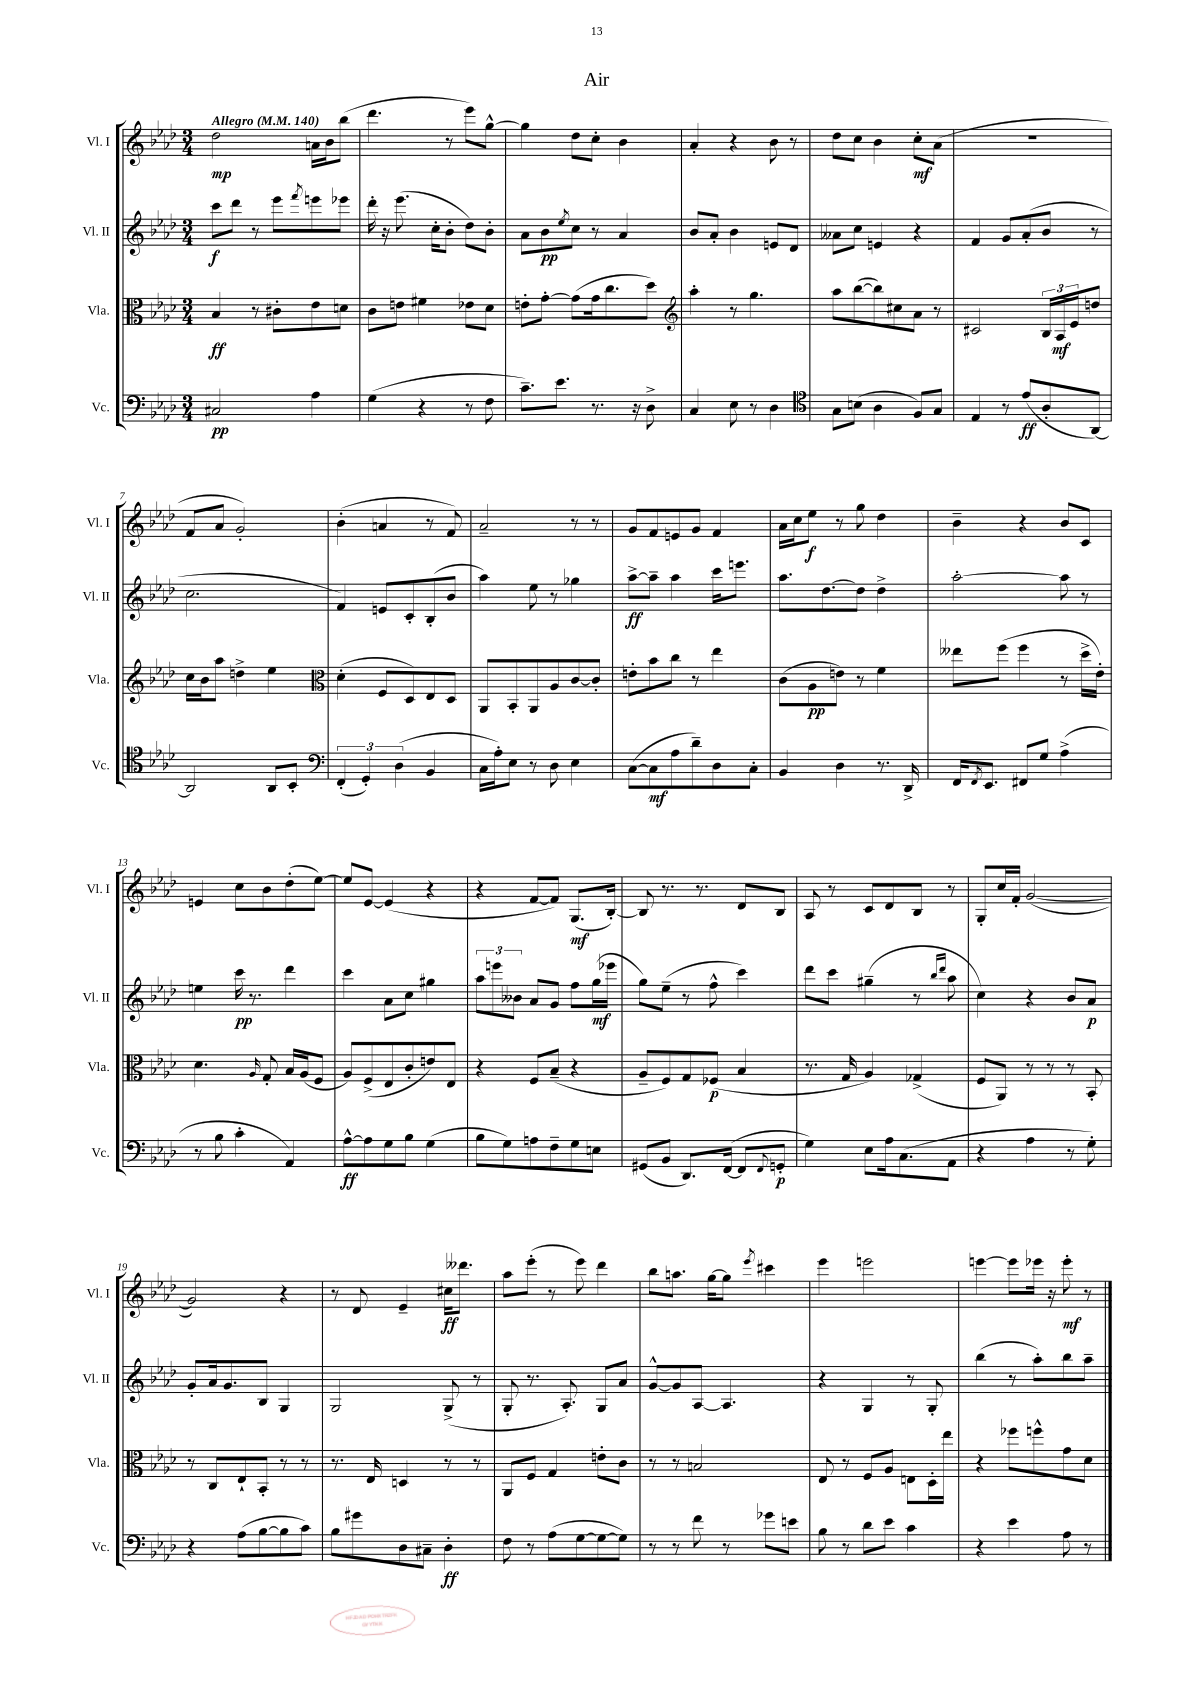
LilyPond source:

\header { title = "Air" }
<<
\new StaffGroup <<
\new Staff = "s0" \with { instrumentName = "Vl. I" shortInstrumentName = "Vl. I" } {
    \clef treble \key aes \major \numericTimeSignature \time 3/4 \tempo "Allegro" 4 = 140
    des''2\mp a'16 bes'16 bes''8( |
    des'''4. r8 ees'''8) g''8~-^ |
    g''4 des''8 c''8-. bes'4 |
    aes'4-. r4 bes'8 r8 |
    des''8 c''8 bes'4 c''8-.\mf aes'8( |
    R2. |
    f'8 aes'8 g'2-.) |
    bes'4-.( a'4 r8 f'8) |
    aes'2-- r8 r8 |
    g'8 f'8 e'8 g'8 f'4 |
    aes'16 c''16 ees''8\f r8 g''8 des''4 |
    bes'4-- r4 bes'8 c'8 |
    e'4 c''8 bes'8 des''8-.( ees''8~) |
    ees''8 ees'8~ ees'4( r4 |
    r4 f'8~ f'8) g8.\mf( bes16~-.) |
    bes8 r8. r8. des'8 bes8 |
    aes8 r8 c'8 des'8 bes8 r8 |
    g8-. c''16 f'16-. g'2~( |
    g'2) r4 |
    r8 des'8 ees'4-- cis''16\ff deses'''8. |
    aes''8 ees'''8-.( r8 ees'''8) des'''4 |
    bes''8 a''8. g''16~ g''8 \acciaccatura { ees'''8 } cis'''4 |
    ees'''4 e'''2 |
    e'''4~ e'''8 ees'''16 r16 ees'''8-.\mf r8 \bar "|." |
}
\new Staff = "s1" \with { instrumentName = "Vl. II" shortInstrumentName = "Vl. II" } {
    \clef treble \key aes \major \numericTimeSignature \time 3/4
    c'''8\f des'''8 r8 ees'''8 \acciaccatura { f'''8 } e'''8 ees'''8 |
    des'''16-. r16 ees'''8.( c''16-. bes'8-. des''8) bes'8-. |
    aes'8 bes'8\pp \acciaccatura { ees''8 } c''8 r8 aes'4 |
    bes'8 aes'8-. bes'4 e'8 des'8 |
    aeses'8 c''8 e'4 r4 |
    f'4 g'8 aes'8-.( bes'8 r8 |
    c''2. |
    f'4) e'8 c'8-. bes8-.( bes'8 |
    aes''4) ees''8 r8 ges''4 |
    aes''8~->\ff aes''8-- aes''4 c'''16 e'''8. |
    aes''8. des''8.~ des''8 des''4-> |
    aes''2~-. aes''8 r8 |
    e''4 c'''16\pp r8. des'''4 |
    c'''4 aes'8 c''8 gis''4 |
    \tuplet 3/2 { aes''8 e'''8 beses'8 } aes'8 g'8 f''8 g''16\mf( ees'''16 |
    g''8) ees''8--( r8 f''8-^ c'''4) |
    des'''8 c'''8 gis''4--( r8 \grace { bes''16 des'''16 } aes''8 |
    c''4) r4 bes'8 aes'8\p |
    g'8-. aes'16 g'8. bes8 g4 |
    g2 g8->( r8 |
    g8-. r8. aes8.-.) g8 aes'8 |
    g'8~-^ g'8 aes8~ aes4. |
    r4 g4 r8 g8-. |
    bes''4( r8 aes''8-.) bes''8 aes''8-- \bar "|." |
}
\new Staff = "s2" \with { instrumentName = "Vla." shortInstrumentName = "Vla." } {
    \clef alto \key aes \major \numericTimeSignature \time 3/4
    bes4\ff r8 cis'8-. ees'8 d'8 |
    c'8 e'8 fis'4 ees'8 des'8 |
    e'8-. g'8~-. g'8( g'16 c''8. des''8) |
    \clef treble aes''4-. r8 g''4. |
    aes''8 bes''8~( bes''8) cis''8 aes'8 r8 |
    cis'2 \tuplet 3/2 { bes16 aes16\mf ees'16 } d''8 |
    c''16 bes'16 aes''8 d''4-> ees''4 |
    \clef alto des'4-.( f8 des8) ees8 des8 |
    aes,8 bes,8-. aes,8 aes8 c'8~ c'8-. |
    e'8-. bes'8 c''8 r8 ees''4 |
    c'8( aes8\pp e'8) r8 f'4 |
    eeses''8 f''8( f''4 r8 des''16-> ees'16-.) |
    des'4. \grace { aes16 } g8-. bes16 aes16( f8 |
    aes8) f8->( ees8 c'8-. e'8) ees8 |
    r4 f8 bes8--( r4 |
    aes8-- f8) g8 fes8\p( bes4 |
    r8. g16 aes4) ges4->( |
    f8 aes,8) r8 r8 r8 bes,8-. |
    r8 c8 ees8-! bes,8-. r8 r8 |
    r8. ees16 d4 r8 r8 |
    aes,8 f8 g4 e'8-. c'8 |
    r8 r8 b2 |
    ees8 r8 f8 aes8 e8 des16-. ees''16 |
    r4 fes''8 f''8-^ g'8 des'8 \bar "|." |
}
\new Staff = "s3" \with { instrumentName = "Vc." shortInstrumentName = "Vc." } {
    \clef bass \key aes \major \numericTimeSignature \time 3/4
    cis2\pp aes4 |
    g4( r4 r8 f8 |
    c'8.--) ees'8. r8. r16 des8-> |
    c4 ees8 r8 des4 |
    \clef tenor g8 b8( aes4 f8) g8 |
    ees4 r8 ees'8\ff( aes8-. aes,8~) |
    aes,2 aes,8 bes,8-. |
    \clef bass \tuplet 3/2 { f,4-.( g,4-.) des4( } bes,4 |
    c16 aes16-.) ees8 r8 des8 ees4 |
    c8~( c8\mf aes8 des'8--) des8 c8-. |
    bes,4 des4 r8. des,16-> |
    f,16 \acciaccatura { f,8 } ees,8. fis,8 g8 aes4->( |
    r8 bes8 c'4-. aes,4) |
    aes8~-^\ff aes8 g8 bes8 g4( |
    bes8 g8) a8 f8-- g8 e8 |
    gis,8( bes,8 des,8.) f,16~( f,8 \appoggiatura { f,8 } g,8-.\p |
    g4) ees8 aes16 c8.( aes,8 |
    r4 aes4 r8 g8-.) |
    r4 aes8( bes8~ bes8 c'8) |
    bes8 gis'8 des8 cis8-- des4-.\ff |
    f8 r8 aes8( g8~ g8~ g8) |
    r8 r8 f'8 r8 ges'8 e'8 |
    bes8 r8 des'8 ees'8 c'4 |
    r4 ees'4 aes8 r8 \bar "|." |
}
>>
>>
